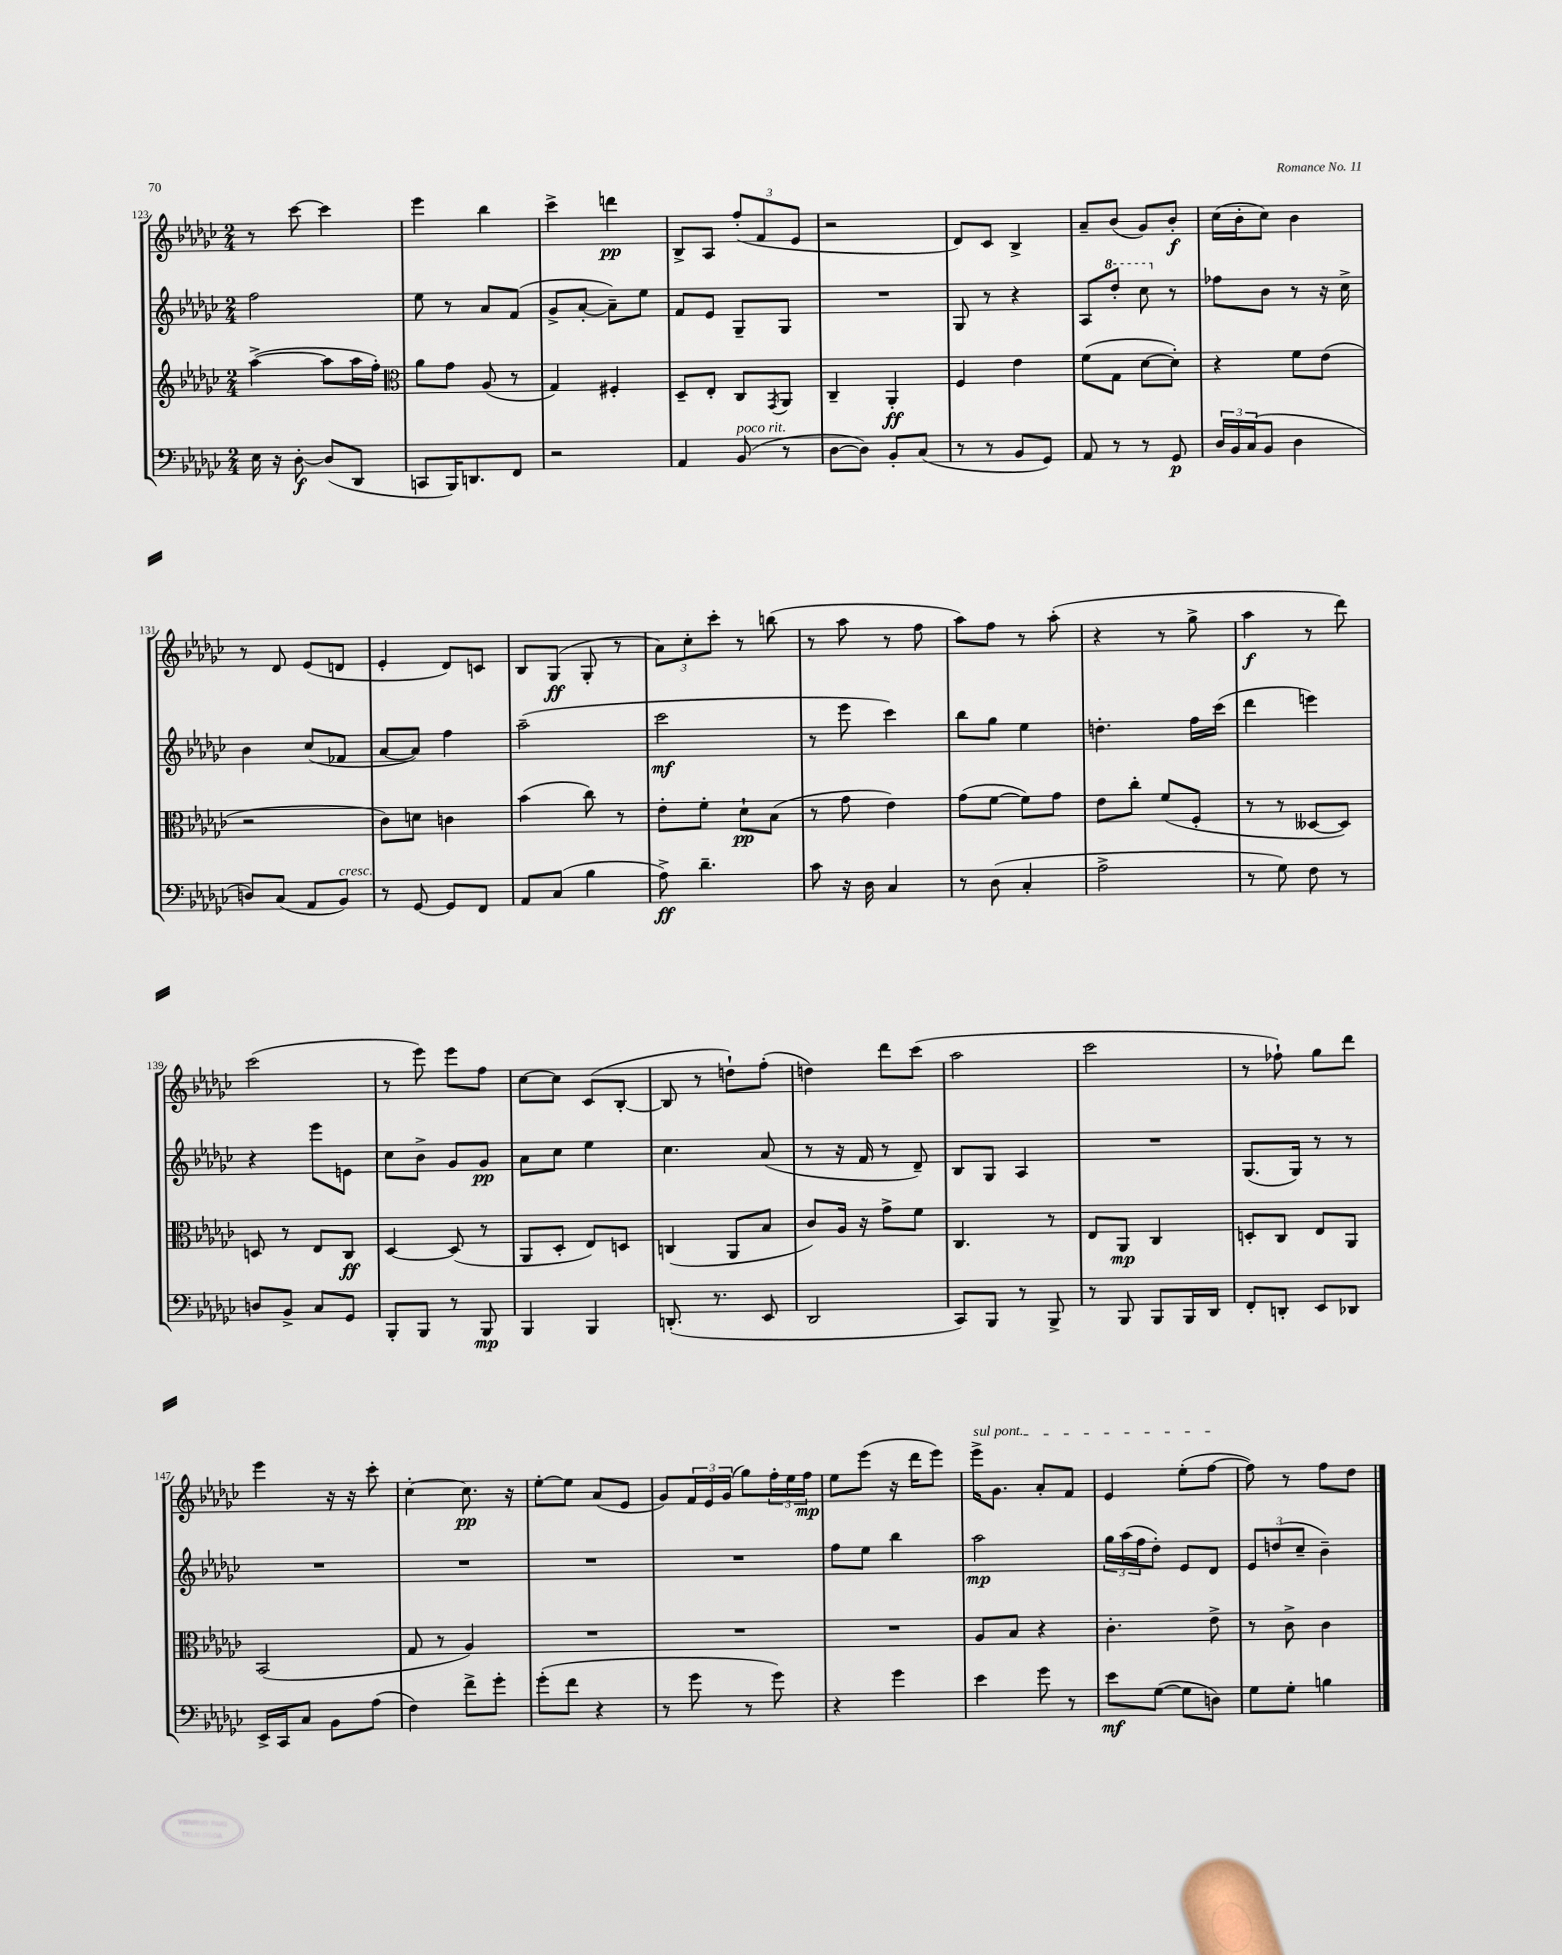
<<
\new StaffGroup <<
\new Staff = "s0" {
    \clef treble \key ges \major \numericTimeSignature \time 2/4
    r8 ces'''8~ ces'''4 |
    ees'''4 bes''4 |
    ces'''4-> d'''4\pp |
    bes8-> aes8 \tuplet 3/2 { f''8-.( f'8 ees'8 } |
    r2 |
    des'8) ces'8 bes4-> |
    aes'8-- bes'8( ges'8) bes'8-.\f |
    ces''16( bes'16-. ces''8) bes'4 |
    r8 des'8 ees'8( d'8 |
    ees'4-. des'8) c'8 |
    bes8 ges8\ff( ges8-. r8 |
    \tuplet 3/2 { aes'8) ces''8-. ces'''8-. } r8 b''8( |
    r8 aes''8 r8 f''8 |
    aes''8) f''8 r8 aes''8-.( |
    r4 r8 ges''8-> |
    aes''4\f r8 des'''8) |
    ces'''2( |
    r8 ees'''8) ees'''8 f''8 |
    ces''8~ ces''8 ces'8( bes8~-. |
    bes8 r8 d''8-!) f''8-.( |
    d''4) des'''8 ces'''8( |
    aes''2 |
    ces'''2 |
    r8 fes''8-!) ges''8 des'''8 |
    ees'''4 r16 r16 ces'''8-. |
    ces''4~-. ces''8.\pp r16 |
    ees''8~-. ees''8 aes'8( ees'8 |
    ges'8) \tuplet 3/2 { f'16 ees'16 ges'16( } ges''8) \tuplet 3/2 { f''16-. ees''16 f''16\mp } |
    ees''8 ees'''8( r16 des'''16 ees'''8) |
    \once \override TextSpanner.bound-details.left.text = \markup { \italic "sul pont." } ees'''16->\startTextSpan ges'8. aes'8-. f'8 |
    ees'4 ees''8-.( f''8~\stopTextSpan |
    f''8) r8 f''8 des''8 \bar "|." |
}
\new Staff = "s1" {
    \clef treble \key ges \major \numericTimeSignature \time 2/4
    f''2 |
    ees''8 r8 aes'8 f'8( |
    ges'8-> aes'8~-. aes'8--) ees''8 |
    f'8 ees'8 ges8-- ges8 |
    R2 |
    ges8 r8 r4 |
    aes8 \ottava #1 des'''8-. ces'''8 \ottava #0 r8 |
    fes''8 bes'8 r8 r16 ces''16-> |
    bes'4 ces''8( fes'8 |
    aes'8~ aes'8) f''4 |
    aes''2--( |
    ces'''2\mf |
    r8 ees'''8 ces'''4) |
    bes''8 ges''8 ees''4 |
    d''4.-. f''16 ces'''16( |
    des'''4 e'''4) |
    r4 ees'''8 e'8 |
    ces''8 bes'8-> ges'8 ges'8\pp |
    aes'8 ces''8 ees''4 |
    ces''4. aes'8( |
    r8 r16 f'16 r8 des'8--) |
    bes8 ges8 aes4 |
    R2 |
    ges8.( ges16) r8 r8 |
    R2 |
    R2 |
    R2 |
    R2 |
    f''8 ees''8 bes''4 |
    aes''2\mp |
    \tuplet 3/2 { ges''16 aes''16( f''16 } des''8-.) ees'8 des'8 |
    \tuplet 3/2 { ees'8 d''8( ces''8-- } bes'4--) \bar "|." |
}
\new Staff = "s2" {
    \clef treble \key ges \major \numericTimeSignature \time 2/4
    aes''4~->( aes''8 aes''16 f''16-.) |
    \clef alto aes'8 ges'8 aes8( r8 |
    ges4) fis4-. |
    des8-- ees8-. ces8 \acciaccatura { ges,8 } aes,8 |
    ces4-- aes,4-.\ff |
    f4 ees'4 |
    f'8( ges8 des'8~ des'8-.) |
    r4 f'8 ees'8( |
    r2 |
    ces'8) d'8 c'4 |
    bes'4( ces''8) r8 |
    ees'8-. f'8-. des'8-!\pp bes8( |
    r8 ges'8 ees'4) |
    ges'8( f'8~ f'8) ges'8 |
    ees'8 ces''8-. f'8( f8-. |
    r8 r8 deses8~ deses8) |
    d8 r8 ees8 ces8\ff |
    des4~ des8( r8 |
    aes,8 des8-. ees8) d8 |
    c4( aes,8 bes8 |
    ces'8) aes16 r16 ges'8-> f'8 |
    ces4. r8 |
    ees8 aes,8\mp ces4 |
    d8-. ces8 ees8 aes,8 |
    bes,2( |
    ges8 r8 aes4) |
    R2 |
    R2 |
    R2 |
    aes8 bes8 r4 |
    ces'4.-. ees'8-> |
    r8 ces'8-> ces'4 \bar "|." |
}
\new Staff = "s3" {
    \clef bass \key ges \major \numericTimeSignature \time 2/4
    ees16 r16 des8~-.\f des8( des,8 |
    c,8 bes,,16) d,8. f,8 |
    r2 |
    aes,4 bes,8^\markup { \italic "poco rit." }( r8 |
    des8~ des8) bes,8-. ces8( |
    r8 r8 bes,8 ges,8) |
    aes,8 r8 r8 ges,8\p |
    \tuplet 3/2 { des16 bes,16 ces16( } bes,8 des4 |
    d8) ces8( aes,8 bes,8^\markup { \italic "cresc." }) |
    r8 ges,8~ ges,8 f,8 |
    aes,8 ces8( bes4 |
    aes8->\ff) des'4.-- |
    ces'8 r16 des16 ces4 |
    r8 des8( ces4-. |
    aes2-> |
    r8 ges8) f8 r8 |
    d8 bes,8-> ces8 ges,8 |
    bes,,8-. bes,,8 r8 bes,,8\mp |
    bes,,4 bes,,4 |
    d,8.-.( r8. ees,8 |
    des,2 |
    ces,8) bes,,8 r8 bes,,8-> |
    r8 bes,,8 bes,,8 bes,,16 des,16 |
    f,8-. d,8-. ees,8 des,8 |
    ees,16-> ces,16 ces8 bes,8 aes8( |
    f4) f'8-> ges'8-. |
    ges'8-.( f'8 r4 |
    r8 ges'8 r8 ges'8) |
    r4 ges'4 |
    ees'4 ges'8 r8 |
    ees'8\mf ges8~( ges8 d8) |
    ges8 ges8-. b4 \bar "|." |
}
>>
>>
\layout { \context { \Score currentBarNumber = #123 } }
